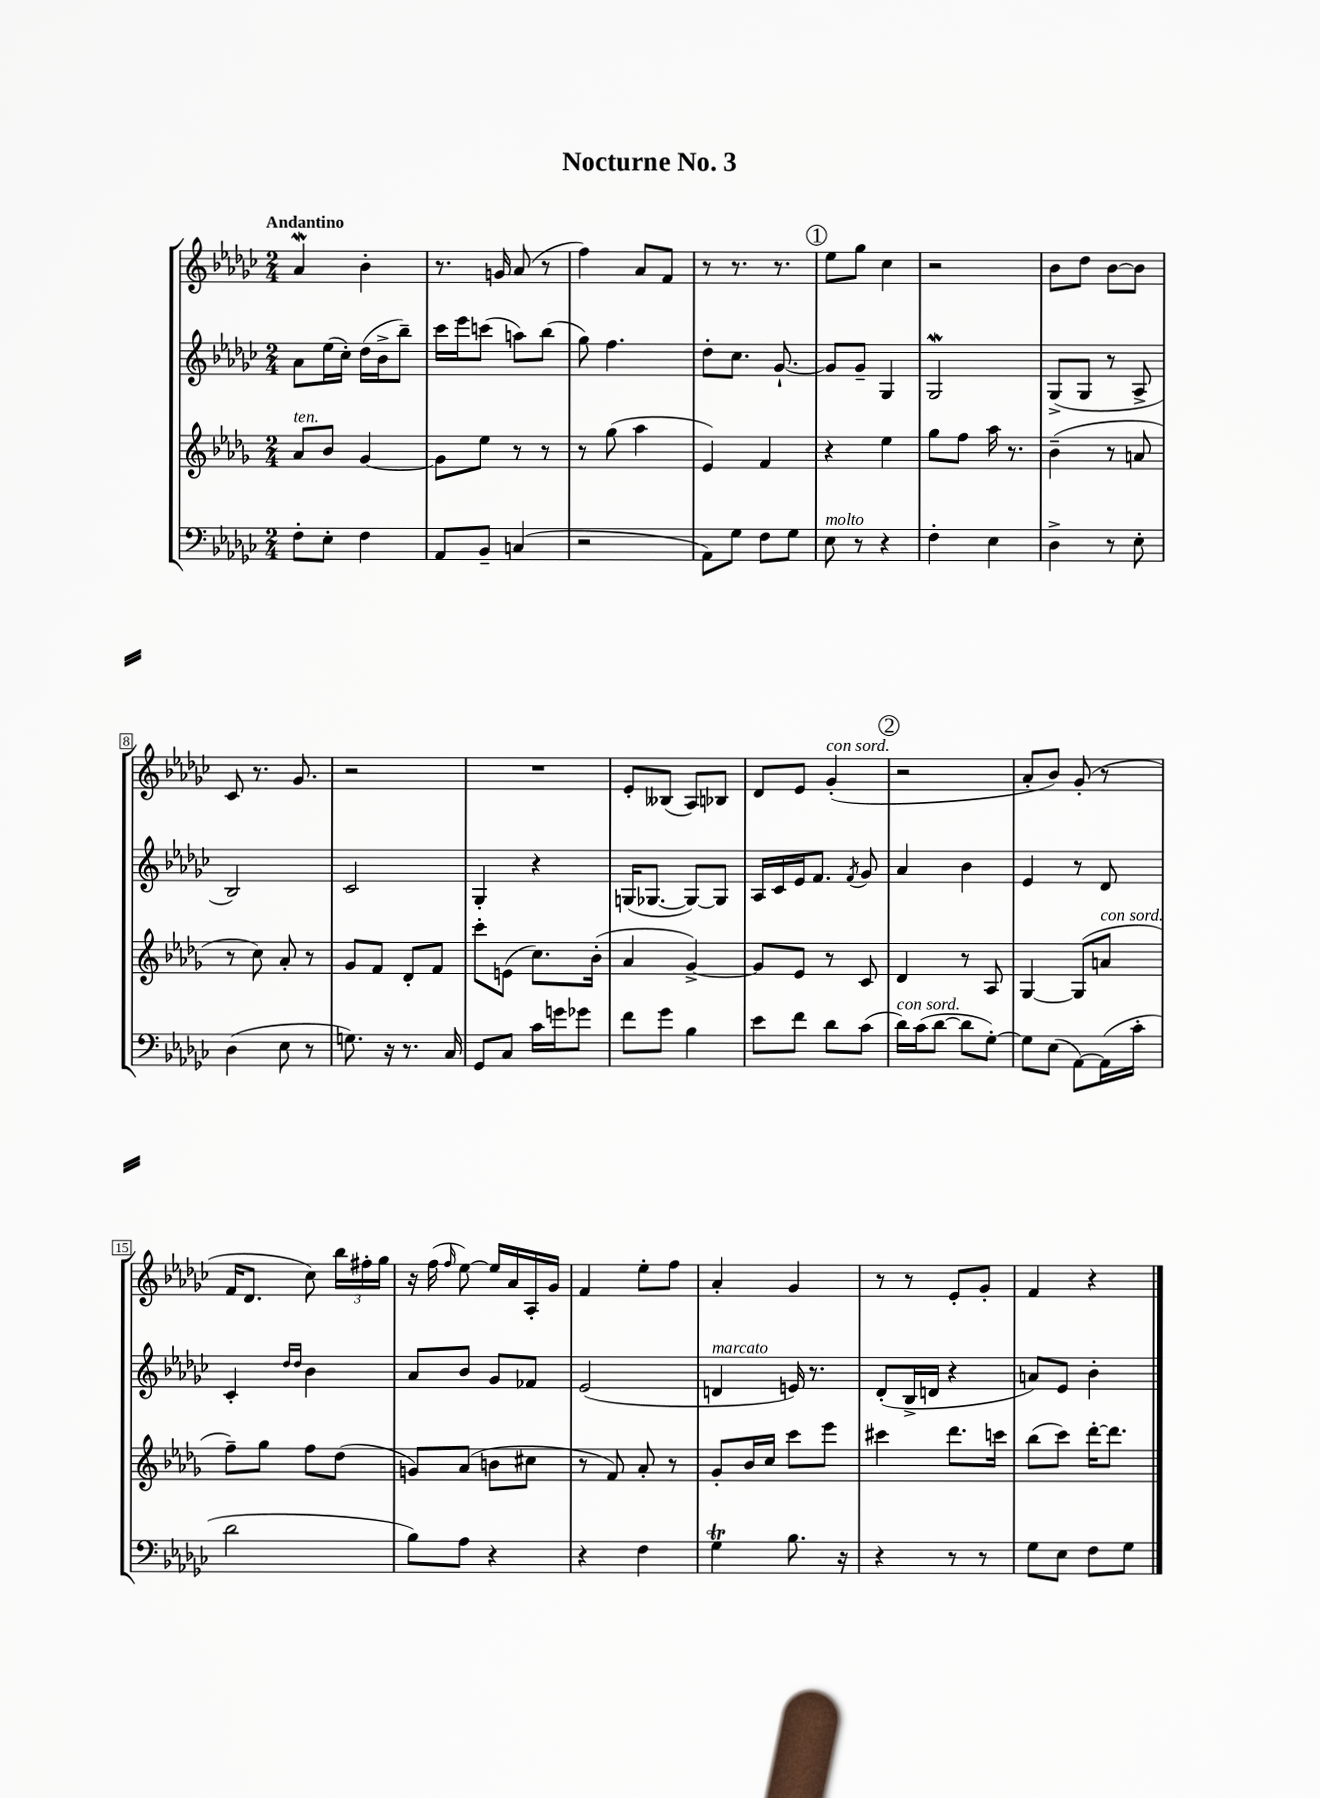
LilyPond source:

\header { title = "Nocturne No. 3" }
<<
\new StaffGroup <<
\new Staff = "s0" {
    \clef treble \key ges \major \numericTimeSignature \time 2/4 \tempo "Andantino"
    \autoBeamOff aes'4\mordent bes'4-. |
    r8. g'16 aes'8( r8 |
    f''4) aes'8[ f'8] |
    r8 r8. r8. |
    \mark \markup { \circle "1" } ees''8[ ges''8] ces''4 |
    r2 |
    bes'8[ des''8] bes'8[~ bes'8] |
    ces'8 r8. ges'8. |
    r2 |
    R2 |
    ees'8[-. beses8]( aes8[) bes8] |
    des'8[ ees'8] ges'4-.^\markup { \italic "con sord." }( |
    \mark \markup { \circle "2" } r2 |
    aes'8[-. bes'8]) ges'8-.( r8 |
    f'16[ des'8.] ces''8) \tuplet 3/2 { bes''16[ fis''16-. ges''16] } |
    r16 f''16( \grace { f''16 } ees''8~) ees''16[ aes'16 aes16-. ges'16] |
    f'4 ees''8[-. f''8] |
    aes'4-. ges'4 |
    r8 r8 ees'8[-. ges'8]-. |
    f'4 r4 \bar "|." |
}
\new Staff = "s1" {
    \clef treble \key ges \major \numericTimeSignature \time 2/4
    \autoBeamOff aes'8[ ees''16( ces''16]-.) des''16[( bes'16-> bes''8]--) |
    ces'''16[ ees'''16 c'''8]( a''8[) bes''8]( |
    ges''8) f''4. |
    des''8[-. ces''8.] ges'8.~-! |
    \mark \markup { \circle "1" } ges'8[ ges'8]-- ges4 |
    ges2\mordent |
    ges8[->( ges8] r8 aes8-> |
    bes2) |
    ces'2 |
    ges4-. r4 |
    g16[( ges8.]~ ges8[~) ges8] |
    aes16[ ces'16 ees'16 f'8.] \acciaccatura { f'8 } ges'8 |
    \mark \markup { \circle "2" } aes'4 bes'4 |
    ees'4 r8 des'8 |
    ces'4-. \grace { des''16[ des''16] } bes'4 |
    aes'8[ bes'8] ges'8[ fes'8] |
    ees'2( |
    d'4^\markup { \italic "marcato" } e'16) r8. |
    des'8[-.( bes16-> d'16] r4 |
    a'8[) ees'8] bes'4-. \bar "|." |
}
\new Staff = "s2" {
    \clef treble \key des \major \numericTimeSignature \time 2/4
    \autoBeamOff aes'8[^\markup { \italic "ten." } bes'8] ges'4~ |
    ges'8[ ees''8] r8 r8 |
    r8 ges''8( aes''4 |
    ees'4) f'4 |
    \mark \markup { \circle "1" } r4 ees''4 |
    ges''8[ f''8] aes''16 r8. |
    bes'4--( r8 a'8 |
    r8 c''8) aes'8-. r8 |
    ges'8[ f'8] des'8[-. f'8] |
    c'''8[-. e'8]( c''8.[) bes'16]-.( |
    aes'4 ges'4~->) |
    ges'8[ ees'8] r8 c'8 |
    \mark \markup { \circle "2" } des'4 r8 aes8 |
    ges4~ ges8[( a'8]^\markup { \italic "con sord." } |
    f''8[--) ges''8] f''8[ des''8]( |
    g'8[) aes'8]( b'8[ cis''8] |
    r8 f'8) aes'8-. r8 |
    ges'8[-. bes'16 c''16] c'''8[ ees'''8] |
    cis'''4 des'''8.[ c'''16] |
    bes''8[( c'''8]) des'''16[~-. des'''8.] \bar "|." |
}
\new Staff = "s3" {
    \clef bass \key ges \major \numericTimeSignature \time 2/4
    \autoBeamOff f8[-. ees8]-. f4 |
    aes,8[ bes,8]-- c4( |
    r2 |
    aes,8[) ges8] f8[ ges8] |
    \mark \markup { \circle "1" } ees8^\markup { \italic "molto" } r8 r4 |
    f4-. ees4 |
    des4-> r8 ees8-. |
    des4( ees8 r8 |
    g8.) r16 r8. ces16 |
    ges,8[ ces8] ces'16[ g'16 ges'8] |
    f'8[ ges'8] bes4 |
    ees'8[ f'8] des'8[ ces'8]( |
    \mark \markup { \circle "2" } des'16[^\markup { \italic "con sord." }) ces'16( des'8]~ des'8[ ges8]~-.) |
    ges8[ ees8]( aes,8[~) aes,16( ces'16]-. |
    des'2 |
    bes8[) aes8] r4 |
    r4 f4 |
    ges4\trill bes8. r16 |
    r4 r8 r8 |
    ges8[ ees8] f8[ ges8] \bar "|." |
}
>>
>>
\layout { \context { \Score \override BarNumber.stencil = #(make-stencil-boxer 0.1 0.3 ly:text-interface::print) } }
